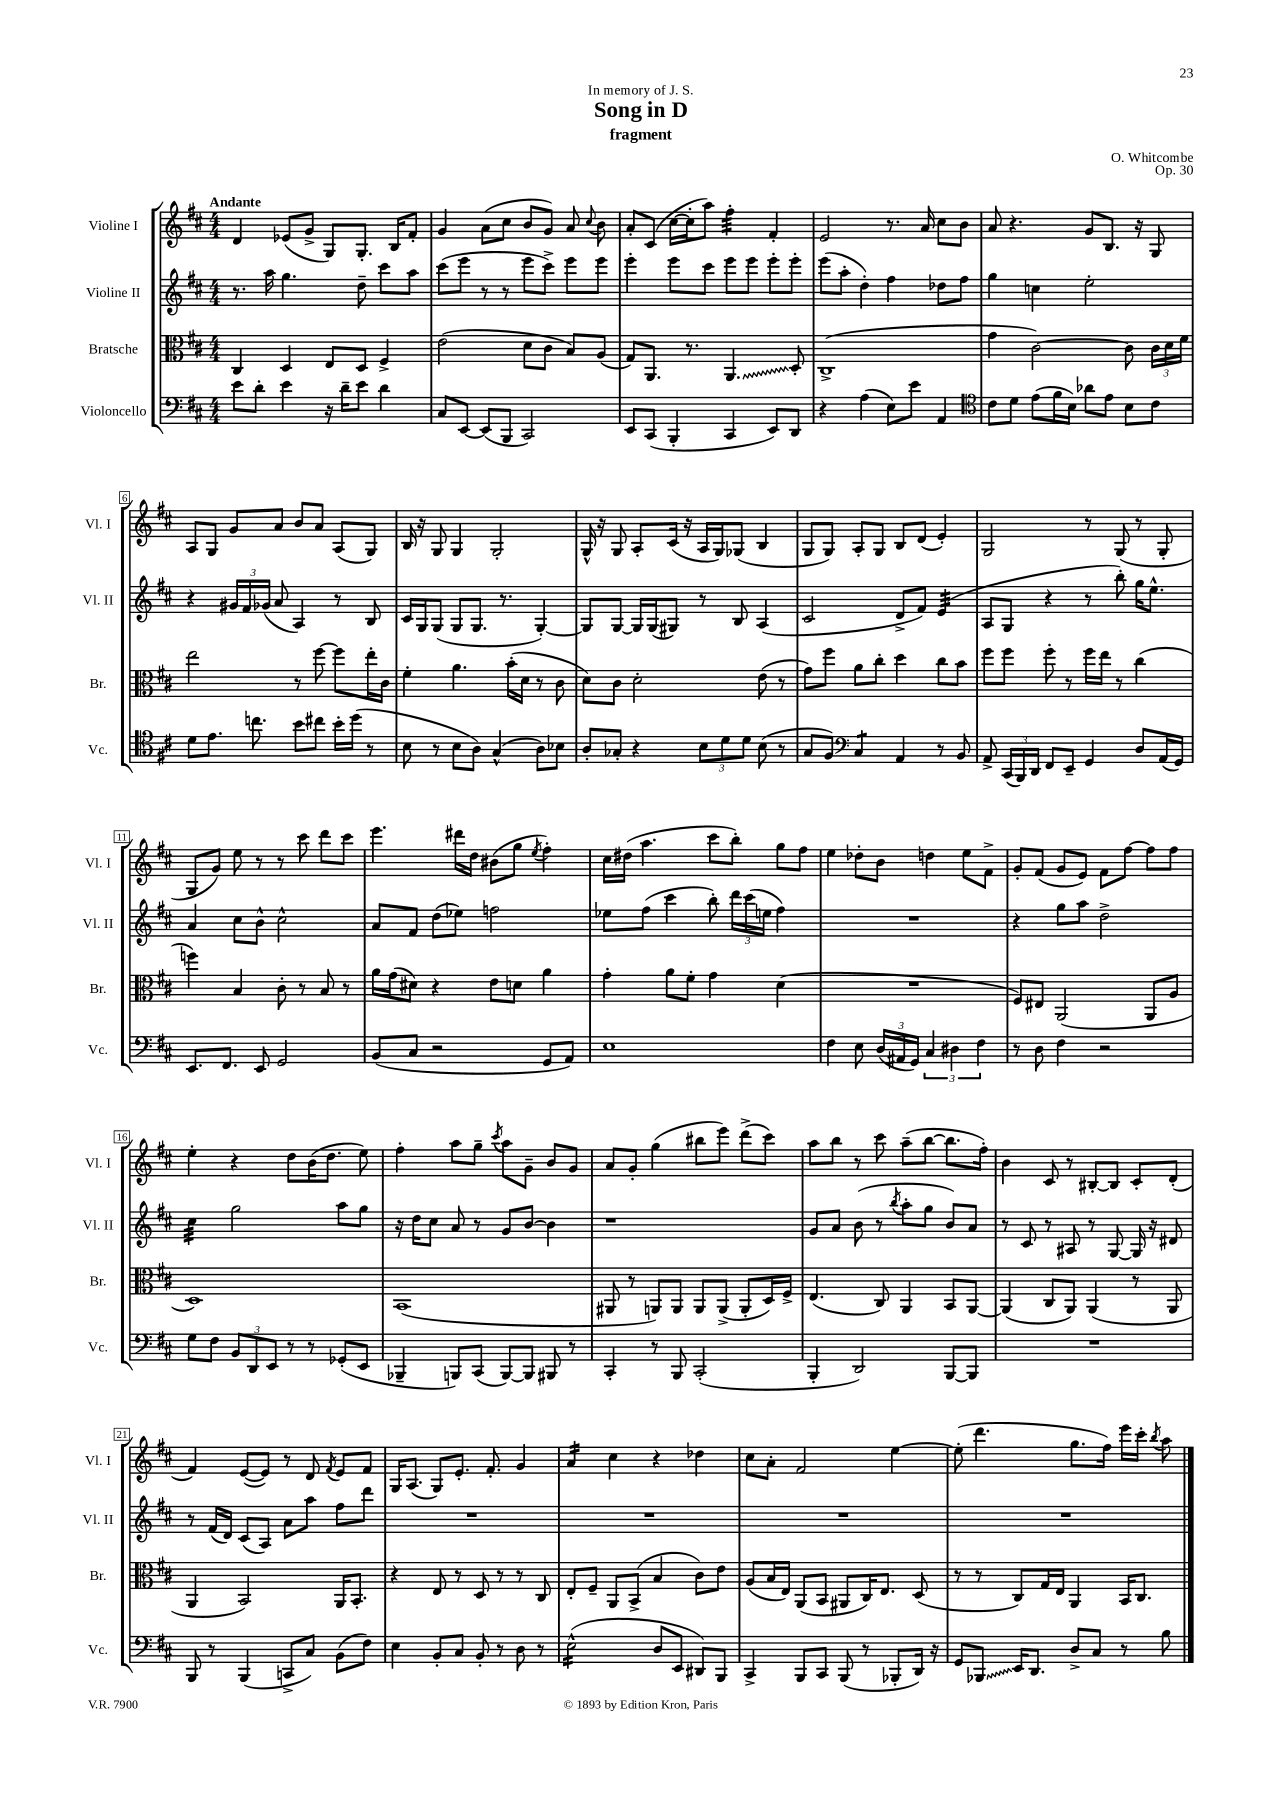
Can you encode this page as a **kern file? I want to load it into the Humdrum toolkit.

**kern	**kern	**kern	**kern
*staff4	*staff3	*staff2	*staff1
*clefF4	*clefC3	*clefG2	*clefG2
*k[f#c#]	*k[f#c#]	*k[f#c#]	*k[f#c#]
*M4/4	*M4/4	*M4/4	*M4/4
8e\L	4C#/	8.r	4d/
8d'\J	.	.	.
.	.	16aa\	.
4e\	4D/	4.gg\	(8e-/L
.	.	.	8g^/J
16r	8E/L	.	8G/L)
16d~\LK	.	.	.
8e\J	8D/J	8dd~\	8.G'/J
4d\	4F#^/	8ccc#\L	.
.	.	.	16B/LK
.	.	8aa\J	8f#'/J
=	=	=	=
8C#/L	(2e\	(8ccc#\L	4g/
[8EE/J	.	8eee\J	.
(8EE/]L	.	8r	(8a\L
8BBB/J	.	8r	8cc#\J
2CC#/)	8d\L	8eee\L	8b/L
.	8c#\J	8ccc#^\J)	8g/J)
.	8B/L)	8eee\L	8a/
.	.	.	8qqcc#/
.	(8A/J	8eee\J	8b\
=	=	=	=
8EE/L	8G/L)	4eee'\	8a'/L
(8CC#/J	8.AA/J	.	(8c#/J
4BBB'/	.	8eee\L	[16cc#\LL
.	8.r	.	16cc#'\]J
.	.	8ccc#\J	8aa\J)
4CC#/	4.AA/	8eee\L	4ff#'\
.	.	8eee\J	.
8EE/L)	.	8eee'\L	4f#'/
8DD/J	8D'/	8eee'\J	.
=	=	=	=
4r	(1C#^	(8eee\L	2e/
.	.	8aa'\J	.
(4A\	.	4dd'\)	.
8E\L)	.	4ff#\	8.r
8e\J	.	.	.
.	.	.	16a/
4AA/	.	8dd-\L	8cc#\L
.	.	8ff#\J	8b\J
=	=	=	=
*clefC4	*	*	*
8c#\L	4g\	4gg\	8a/
8d\J	.	.	4.r
(8e\L	[2c#\)	4cc\	.
16f#\L	.	.	.
16B\JJ)	.	.	.
8a-\L	.	2ee'\	8g/L
8e\J	.	.	8.B/J
8B\L	8c#\]	.	.
.	.	.	16r
8c#\J	24c#\LL	.	8G/
.	24d\	.	.
.	24f#\JJ	.	.
=	=	=	=
8d\L	2ee\	4r	8A/L
8.e\J	.	.	8G/J
.	.	24g#/LL	8g/L
.	.	24f#/	.
8.cc\	.	.	.
.	.	(24g-/JJ	.
.	.	8a/	8a/J
8b\L	8r	4A/)	8b/L
8cc#\J	[8ff#\	.	8a/J
16b'\LL	8ff#\]L	8r	(8A/L
(16dd\JJ	.	.	.
8r	16ee'\L	8B/	8G/J)
.	16c#\JJ	.	.
=	=	=	=
8B\	4f#'\	16c#/LL	16B/
.	.	16G/J	16r
8r	.	(8G/J	8G/
8B\L	4.a\	8G/L	4G/
8A\J)	.	8.G/J	.
(4G^^/	.	.	2G'/
.	.	8.r	.
.	(16b'\LL	.	.
.	16d\JJ	.	.
8A\L)	8r	[4G'/)	.
8B-\J	8c#\	.	.
=	=	=	=
8A'/L	8d\L)	8G/]L	16G^^/
.	.	.	16r
8G-'/J	8c#\J	[8G/J	8G/
4r	2d'\	16G/]LL	8A'/L
.	.	(16G/J	.
.	.	8G#/J)	(16c#/Jk
.	.	.	16r
12B\L	.	8r	16A/LL
.	.	.	16G/J)
12d\	.	.	.
.	.	8B/	(8G-/J
12d\J	.	.	.
(8B\	(8e\	(4A/	4B/
8r	8r	.	.
=	=	=	=
8G/L	8g\L)	2c#/	8G/L
8F#/J)	8ff#\J	.	8G/J)
*clefF4	*	*	*
4C#/	8a\L	.	8A'/L
.	8cc#'\J	.	8G/J
4AA/	4dd\	8d^/L	8B/L
.	.	8f#/J)	(8d/J
8r	8cc#\L	(4e/	4e'/)
8BB/	8b\J	.	.
=	=	=	=
8AA^/	8ff#\L	8A/L	2G/
(24CC#/LL	8ff#\J	8G/J	.
24BBB/)	.	.	.
24DD/JJ	.	.	.
8FF#/L	8ff#'\	4r	.
8EE~/J	8r	.	.
4GG/	16ff#\LL	8r	8r
.	16ee\JJ	.	.
.	8r	8bb'\)	(8G/
8D/L	(4cc#\	16gg\LK	8r
.	.	8.ee^^\J	.
(16AA/L	.	.	8G'/
16GG/JJ)	.	.	.
=	=	=	=
8.EE/L	4ff\)	4a/	8G/L
.	.	.	8g/J)
8.FF#/J	.	.	.
.	4B/	8cc#\L	8ee\
8EE/	.	8b^^\J	8r
2GG/	8c#'\	2cc#^^\	8r
.	8r	.	8ccc#\
.	8B/	.	8ddd\L
.	8r	.	8ccc#\J
=	=	=	=
(8BB/L	16a\LL	8a/L	4.eee\
.	(16g\J	.	.
8C#/J	8d#\J)	8f#/J	.
2r	4r	(8dd\L	.
.	.	8ee-\J)	16ddd#\LL
.	.	.	16dd\JJ
.	8e\L	2ff\	(8b#\L
.	8d\J	.	8gg\J
.	.	.	8qee/
8GG/L	4a\	.	4ff#'\)
8AA/J)	.	.	.
=	=	=	=
1E	4g'\	8ee-\L	16cc#\LL
.	.	.	(16dd#\JJ
.	.	(8ff#\J	4.aa\
.	8a\L	4ccc#\	.
.	8f#'\J	.	.
.	4g\	8bb'\)	8ccc#\L
.	.	24ddd\LL	8bb'\J)
.	.	(24ccc#\	.
.	.	24ee\JJ	.
.	(4d\	4ff#\)	8gg\L
.	.	.	8ff#\J
=	=	=	=
4F#\	1r	1r	4ee\
8E\	.	.	8dd-'\L
(24D/LL	.	.	8b\J
24AA#/	.	.	.
24GG/JJ)	.	.	.
6C#/	.	.	4dd\
6D#\	.	.	.
.	.	.	8ee\L
6F#\	.	.	.
.	.	.	8f#^\J
=	=	=	=
8r	8F#/L)	4r	8g'/L
8D\	8E#/J	.	(8f#/J
4F#\	(2AA/	8gg\L	8g/L
.	.	8aa\J	8e/J)
2r	.	2dd^\	8f#\L
.	.	.	[8ff#\J
.	8AA/L	.	8ff#\]L
.	8A/J	.	8ff#\J
=	=	=	=
8G\L	1D)	4cc#\	4ee'\
8F#\J	.	.	.
12BB/L	.	2gg\	4r
12DD/	.	.	.
12EE/J	.	.	.
8r	.	.	8dd\L
8r	.	.	(16b\K
.	.	.	8.dd\J
(8GG-'/L	.	8aa\L	.
8EE/J	.	8gg\J	8ee\)
=	=	=	=
4BBB-~/	(1BB	16r	4ff#'\
.	.	16dd\LK	.
.	.	8cc#\J	.
8BBB/L)	.	8a/	8aa\L
(8CC#/J	.	8r	8gg~\J
.	.	.	8qccc#/
[8BBB/L)	.	8g/L	8aa\L
8BBB/]J	.	[8b/J	8g~\J
8BBB#/	.	4b\]	8b/L
8r	.	.	8g/J
=	=	=	=
4CC#'/	8AA#/	1r	8a/L
.	8r	.	8g'/J
8r	8AA/L)	.	(4gg\
8BBB/	8AA/J	.	.
(2CC#'/	8AA/L	.	8bb#\L
.	(8AA^/J	.	8eee\J)
.	8AA'/L	.	(8ddd^\L
.	16D/L)	.	8ccc#\J)
.	16F#^/JJ	.	.
=	=	=	=
4BBB'/	(4.E/	8g/L	8aa\L
.	.	8a/J	8bb\J
2DD/)	.	(8b\	8r
.	8C#/)	8r	8ccc#\
.	.	8qbb/	.
.	4AA/	8aa'\L	(8aa~\L
.	.	8gg\J	[8bb\J
[8BBB/L	8BB/L	8b/L)	8.bb\]L
8BBB/]J	[8AA/J	8a/J	.
.	.	.	16ff#'\Jk)
=	=	=	=
1r	(4AA/]	8r	4b\
.	.	8c#/	.
.	8C#/L	8r	8c#/
.	8AA/J)	8A#/	8r
.	(4AA/	8r	[8B#'/L
.	.	[8G/	8B#/]J
.	8r	16G/]	8c#'/L
.	.	16r	.
.	8AA/	8d#/	(8d'/J
=	=	=	=
8BBB/	4AA/	8r	4f#/)
8r	.	(16f#/LL	.
.	.	16d/JJ)	.
(4BBB/	2BB/)	(8c#/L	([8e/L
.	.	8A/J)	8e/]J)
8CC^/L	.	8a\L	8r
8C#/J)	.	8aa\J	8d/
.	.	.	8qf#/
(8BB\L	16AA/LK	8ff#\L	8e/L
.	8.BB'/J	.	.
8F#\J)	.	8ddd\J	8f#/J
=	=	=	=
4E\	4r	1r	16G/LK
.	.	.	(8.A/J
8BB'/L	8E/	.	8G/L)
8C#/J	8r	.	8.e'/J
8BB'/	8D/	.	.
.	.	.	8.f#'/
8r	8r	.	.
8D\	8r	.	4g/
8r	8C#/	.	.
=	=	=	=
(2E^^\	8E'/L	1r	4a/
.	8F#~/J	.	.
.	8AA/L	.	4cc#\
.	(8BB^/J	.	.
8D/L	4B/	.	4r
8EE/J	.	.	.
8DD#/L)	8c#\L)	.	4dd-\
8BBB/J	8e\J	.	.
=	=	=	=
4CC#^/	(8A/L	1r	8cc#\L
.	16B/L	.	8a'\J
.	16E/JJ)	.	.
8BBB/L	(8AA/L	.	2f#/
8CC#/J	8BB/J	.	.
(8BBB/	8AA#/L	.	.
8r	16C#/K)	.	.
.	8.E/J	.	.
8BBB-'/L	.	.	[4ee\
16DD/Jk)	(8D/	.	.
16r	.	.	.
=	=	=	=
8GG/L	8r	1r	(8ee'\]
8BBB-/J	8r	.	4.ddd\
16EE/LK	8C#/L)	.	.
8.DD/J	.	.	.
.	16G/L	.	.
.	16E/JJ	.	.
8D^/L	4AA/	.	8.gg\L
8C#/J	.	.	.
.	.	.	16ff#\Jk)
8r	16BB/LK	.	16eee\LL
.	8.C#/J	.	16ccc#'\JJ
.	.	.	8qbb/
8B\	.	.	8aa\
==	==	==	==
*-	*-	*-	*-
